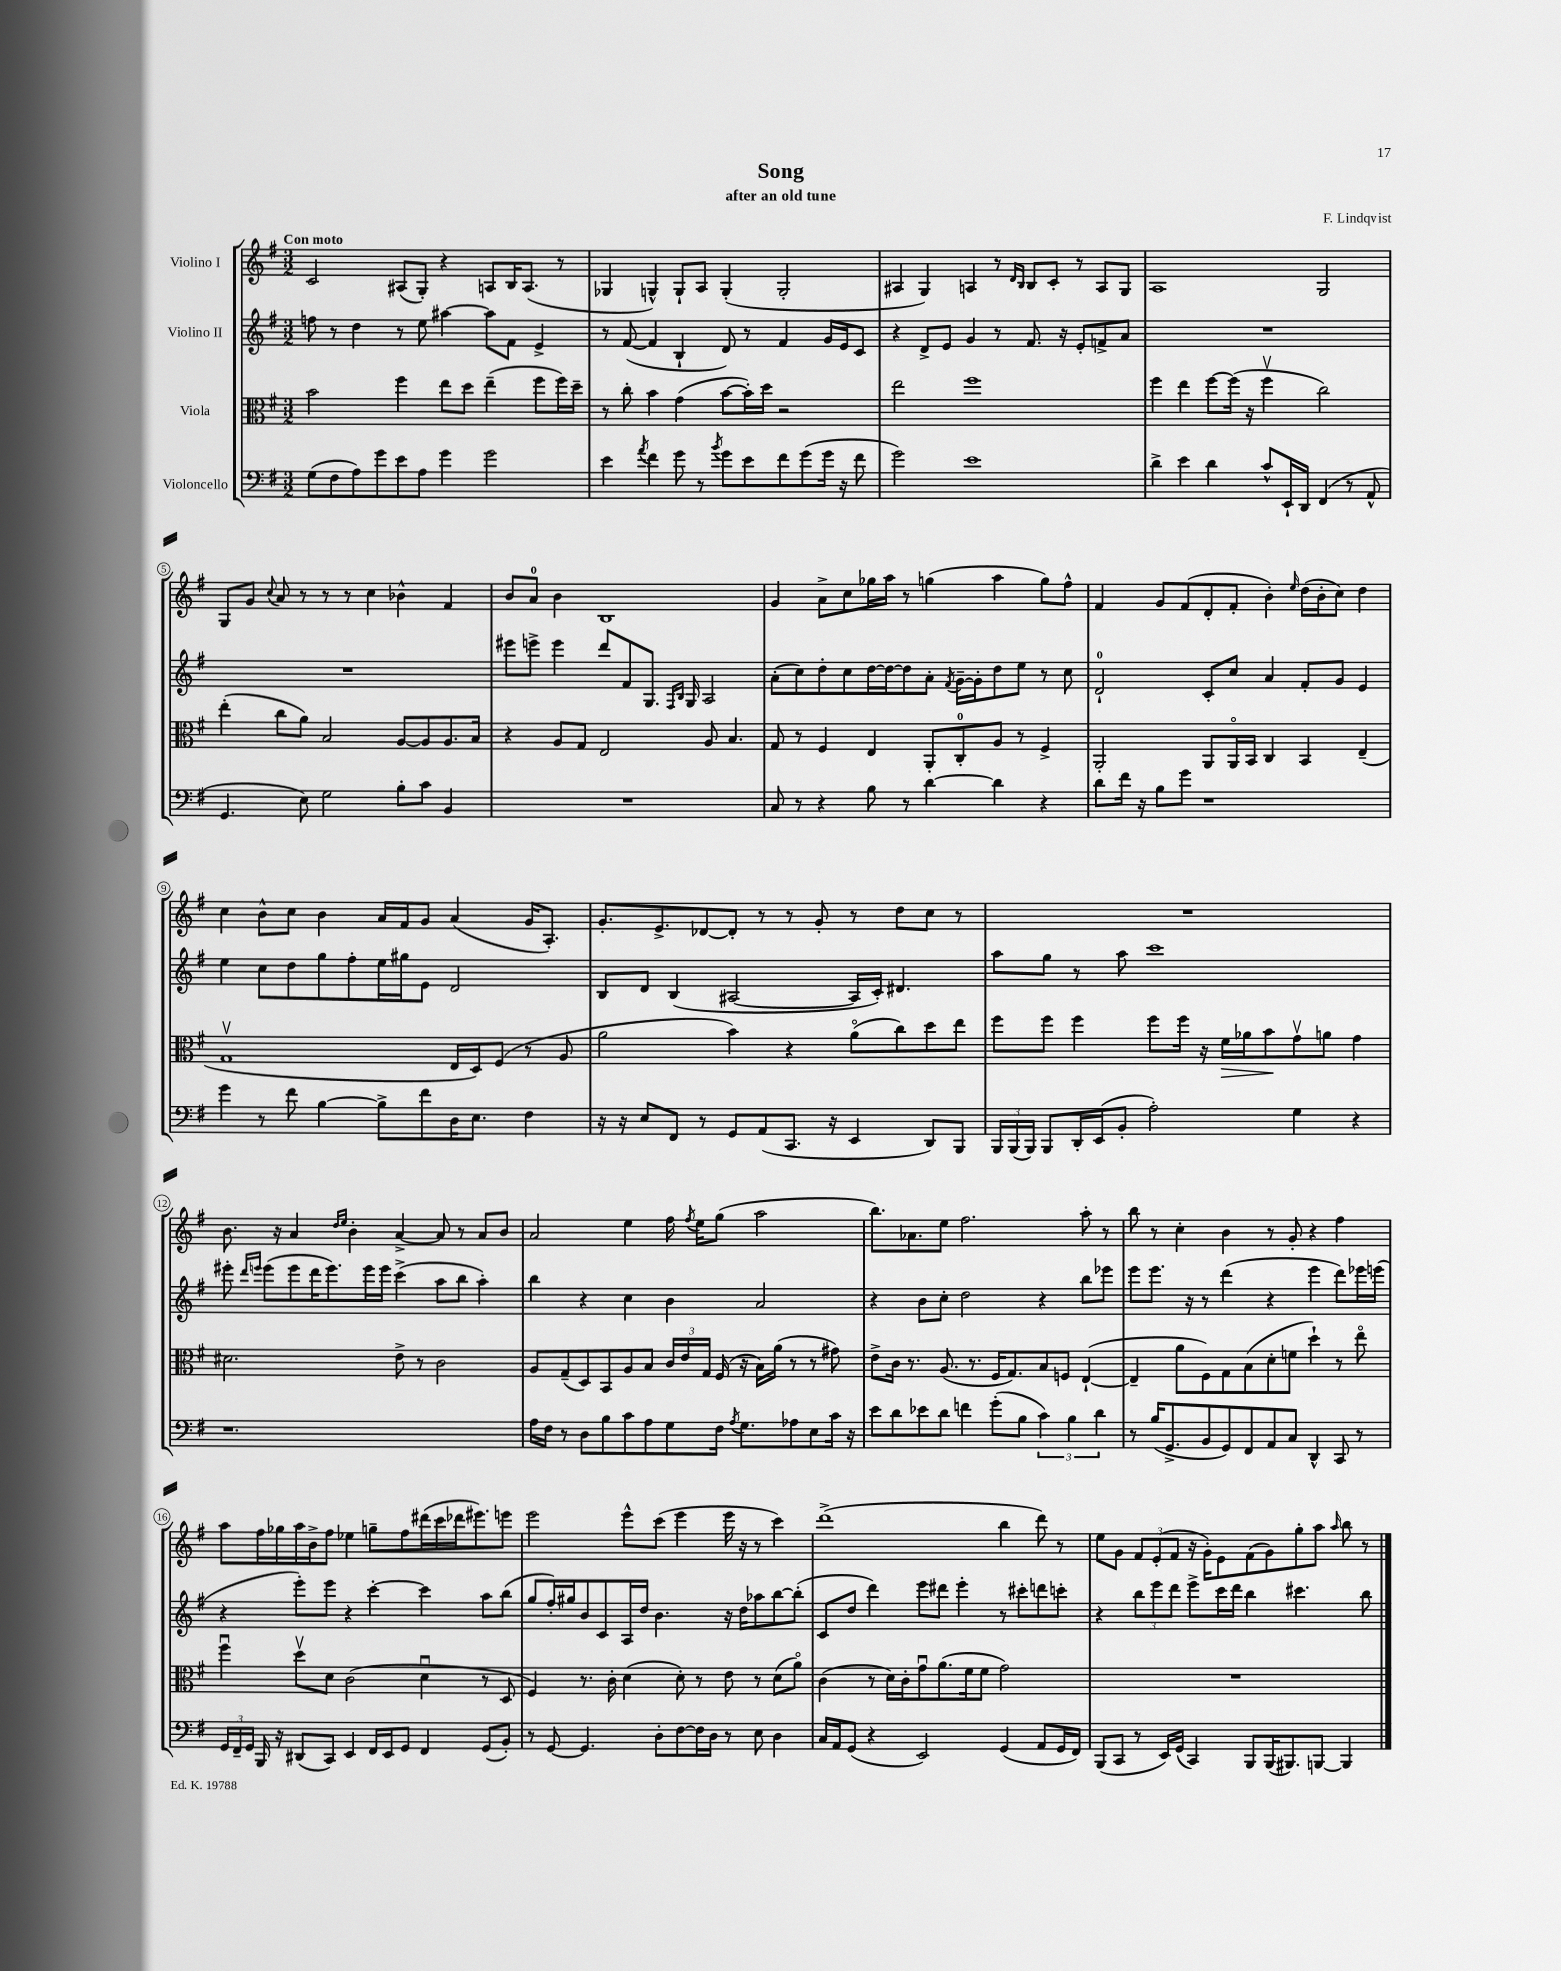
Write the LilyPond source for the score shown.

\header { title = "Song" composer = "F. Lindqvist" subtitle = "after an old tune" }
<<
\new StaffGroup <<
\new Staff = "s0" \with { instrumentName = "Violino I" } {
    \clef treble \key g \major \numericTimeSignature \time 3/2 \tempo "Con moto"
    \autoBeamOff c'2 ais8[( g8]-.) r4 a8[ b16 a8.]( r8 |
    ges4 g4-^) g8[-! a8] g4-.( g2-. |
    ais4 g4) a4 r8 \grace { d'16[ b16] } b8[ c'8]-. r8 a8[ g8] |
    a1 g2 |
    g8[ g'8] \appoggiatura { c''8 } a'8 r8 r8 r8 c''4 bes'4-^ fis'4 |
    b'8[ a'8]-0 b'4 b1 |
    g'4 a'8[-> c''8 ges''16 a''16] r8 g''4( a''4 g''8[) fis''8]-^ |
    fis'4 g'8[ fis'8( d'8-. fis'8]-. b'4-.) \grace { e''16 } d''16[( b'16-. c''8]) d''4 |
    c''4 b'8[-^ c''8] b'4 a'16[ fis'16 g'8] a'4( g'16[ a8.]-.) |
    g'8.[-. e'8.-> des'8~ des'8]-. r8 r8 g'8-. r8 d''8[ c''8] r8 |
    R1. |
    b'8. r16 a'4 \grace { d''16[ e''16] } b'4-. a'4~-> a'8 r8 a'8[ b'8] |
    a'2 e''4 fis''16 \acciaccatura { fis''8 } e''16[ g''8]( a''2 |
    b''8.[) aes'8. e''8] fis''2. a''8-. r8 |
    b''8 r8 c''4-. b'4 r8 g'8-. r4 fis''4 |
    a''8[ fis''16 ges''16 a''16 b'16-> fis''8] ees''4 g''8[-- fis''8 dis'''16( c'''16 des'''16 eis'''8.) e'''8] |
    e'''2 e'''8[-^ c'''8]( e'''4 e'''16 r16 r8 c'''4) |
    d'''1->( b''4 d'''8) r8 |
    e''8[ g'8] \tuplet 3/2 { fis'8[ e'8-.( fis'8] } r16 g'16[-.) e'8 fis'8( g'8) g''8-. a''8] \grace { a''16 } b''8 r8 \bar "|." |
}
\new Staff = "s1" \with { instrumentName = "Violino II" } {
    \clef treble \key g \major \numericTimeSignature \time 3/2
    \autoBeamOff f''8 r8 d''4 r8 e''8 ais''4~ ais''8[ fis'8] e'4-> |
    r8 fis'8~( fis'4 b4-! d'8) r8 fis'4 g'16[ e'16 c'8] |
    r4 d'8[-> e'8] g'4 r8 fis'8. r16 e'8[-. f'8-> a'8] |
    R1. |
    R1. |
    eis'''8[ e'''8]-> e'''4 d'''8[ fis'8 g8.] \grace { fis16[ b16] } g16 a2 |
    a'8[-.( c''8) d''8-. c''8 d''16~ d''16~ d''8 a'8]-. \acciaccatura { fis'8 } g'16[~-- g'16-. d''8 e''8] r8 c''8 |
    d'2-0-! c'8[-. c''8] a'4 fis'8[-. g'8] e'4 |
    e''4 c''8[ d''8 g''8 fis''8-. e''16 gis''16 e'8] d'2 |
    b8[ d'8] b4( ais2~ ais16[ c'16]-.) dis'4. |
    a''8[ g''8] r8 a''8 c'''1 |
    eis'''8-. \grace { d'''16[ e'''16] } e'''8[( e'''8 d'''16 e'''8.) e'''16 e'''16] c'''4->( a''8[ b''8] a''4-.) |
    b''4 r4 c''4 b'4 a'2 |
    r4 b'8[ c''8]-. d''2 r4 b''8[ ees'''8] |
    e'''8[ e'''8.] r16 r8 d'''4( r4 e'''4 d'''8[) ees'''16 e'''16]( |
    r4 e'''8[-.) e'''8] r4 c'''4~-. c'''4 a''8[ b''8]( |
    g''8[ fis''16-.) gis''16 b'8 c'8 a16 d''16] b'4. r16 d''16[ aes''8 b''8~ b''8]-.( |
    c'8[ d''8] d'''4) e'''8[ dis'''8] e'''4-. r8 cis'''8[-. d'''8 c'''8]-. |
    r4 \tuplet 3/2 { b''8[ e'''8 d'''8] } e'''8[-> c'''16 d'''16] b''4 cis'''4. b''8 \bar "|." |
}
\new Staff = "s2" \with { instrumentName = "Viola" } {
    \clef alto \key g \major \numericTimeSignature \time 3/2
    \autoBeamOff b'2 fis''4 e''8[ d''8] e''4--( fis''8[ fis''16) d''16]-- |
    r8 c''8-. b'4 g'4( b'8[~ b'16-.) d''16] r2 |
    e''2 fis''1 |
    fis''4 e''4 fis''8[~ fis''16]( r16 fis''4\upbow c''2) |
    e''4-.( c''8[ a'8]) b2 a8[~ a8 a8. b16] |
    r4 a8[ g8] e2 a8 b4. |
    g8 r8 fis4 e4 a,8[-. c8-0-. a8] r8 fis4-> |
    a,2-. a,8[ a,16\flageolet b,16] c4 b,4 e4--( |
    g1\upbow e16[ d16) fis8]( r8 a8 |
    a'2 b'4) r4 a'8[\flageolet( c''8) d''8 e''8] |
    fis''8[ fis''8] fis''4 fis''8[ fis''16] r16 fis'16[\> aes'16 b'8\! g'8\upbow a'8] g'4 |
    dis'2. e'8-> r8 c'2 |
    a8[ g8--( d8) b,8 a8 b8] \tuplet 3/2 { c'16[ e'16 g16] } fis16( r16 b16[) a'16]( r8 r8 gis'8) |
    e'8[-> c'16] r8. a8.( r8. fis16[ g8.) b8 f8] e4~-!( |
    e4-- a'8[ fis8) g8 b8( d'8-. f'8] d''4-!) r8 e''8\flageolet |
    fis''4\downbow d''8[\upbow d'8] c'2( d'4\downbow r8 d8 |
    fis4) r8. c'16-. d'4( d'8-.) r8 e'8 r8 d'8[( a'8]\flageolet) |
    c'4( r8 d'16[) c'16-. g'8\downbow a'8.( fis'16 fis'8] g'2) |
    R1. \bar "|." |
}
\new Staff = "s3" \with { instrumentName = "Violoncello" } {
    \clef bass \key g \major \numericTimeSignature \time 3/2
    \autoBeamOff g8[( fis8 a8) g'8 e'8 a8] g'4 g'2 |
    e'4 \acciaccatura { a'8 } fis'4 g'8 r8 \acciaccatura { b'8 } g'8[ e'8 fis'8 g'8( g'16] r16 fis'8 |
    g'2) e'1 |
    d'4-> e'4 d'4 c'8[-^ e,16-! d,16] fis,4( r8 a,8-^ |
    g,4. e8) g2 b8[-. c'8] b,4 |
    R1. |
    c8 r8 r4 b8 r8 d'4~ d'4 r4 |
    d'8[ fis'16] r16 b8[ g'8] r1 |
    g'4 r8 fis'8 b4~ b8[-> fis'8 d16 e8.] fis4 |
    r16 r16 e8[ fis,8] r8 g,8[ a,8( c,8.] r16 e,4 d,8[) b,,8] |
    \tuplet 3/2 { b,,16[ b,,16( b,,16]) } b,,8[ d,16-. e,16( b,8]-. a2-.) g4 r4 |
    r1. |
    a16[ fis16] r8 d8[ b8 c'8 a8 g8 fis16] \acciaccatura { a8 } g8.[ aes8 e8 c'16] r16 |
    e'8[ d'8 ees'8 d'8] f'4 g'8[-.( b8] \tuplet 3/2 { c'4) b4 d'4 } |
    r8 b16[( g,8.-> b,8 g,8) fis,8 a,8 c8] d,4-^ c,8 r8 |
    \tuplet 3/2 { g,16[ fis,16-- g,16] } b,,16 r16 dis,8[( c,8]) e,4 fis,16[ e,16 g,8] fis,4 g,8[( b,8]-.) |
    r8 g,8~ g,4. d8[-. fis8~ fis16 d16] r8 e8 d4 |
    c16[ a,16 g,8]( r4 e,2) g,4( a,8[ g,16 fis,16]) |
    b,,8[( c,8] r8 e,16[) g,16]( c,4) b,,8[ b,,16( bis,,8.) b,,8]~ b,,4 \bar "|." |
}
>>
>>
\layout { \context { \Score \override BarNumber.stencil = #(make-stencil-circler 0.1 0.3 ly:text-interface::print) } }
